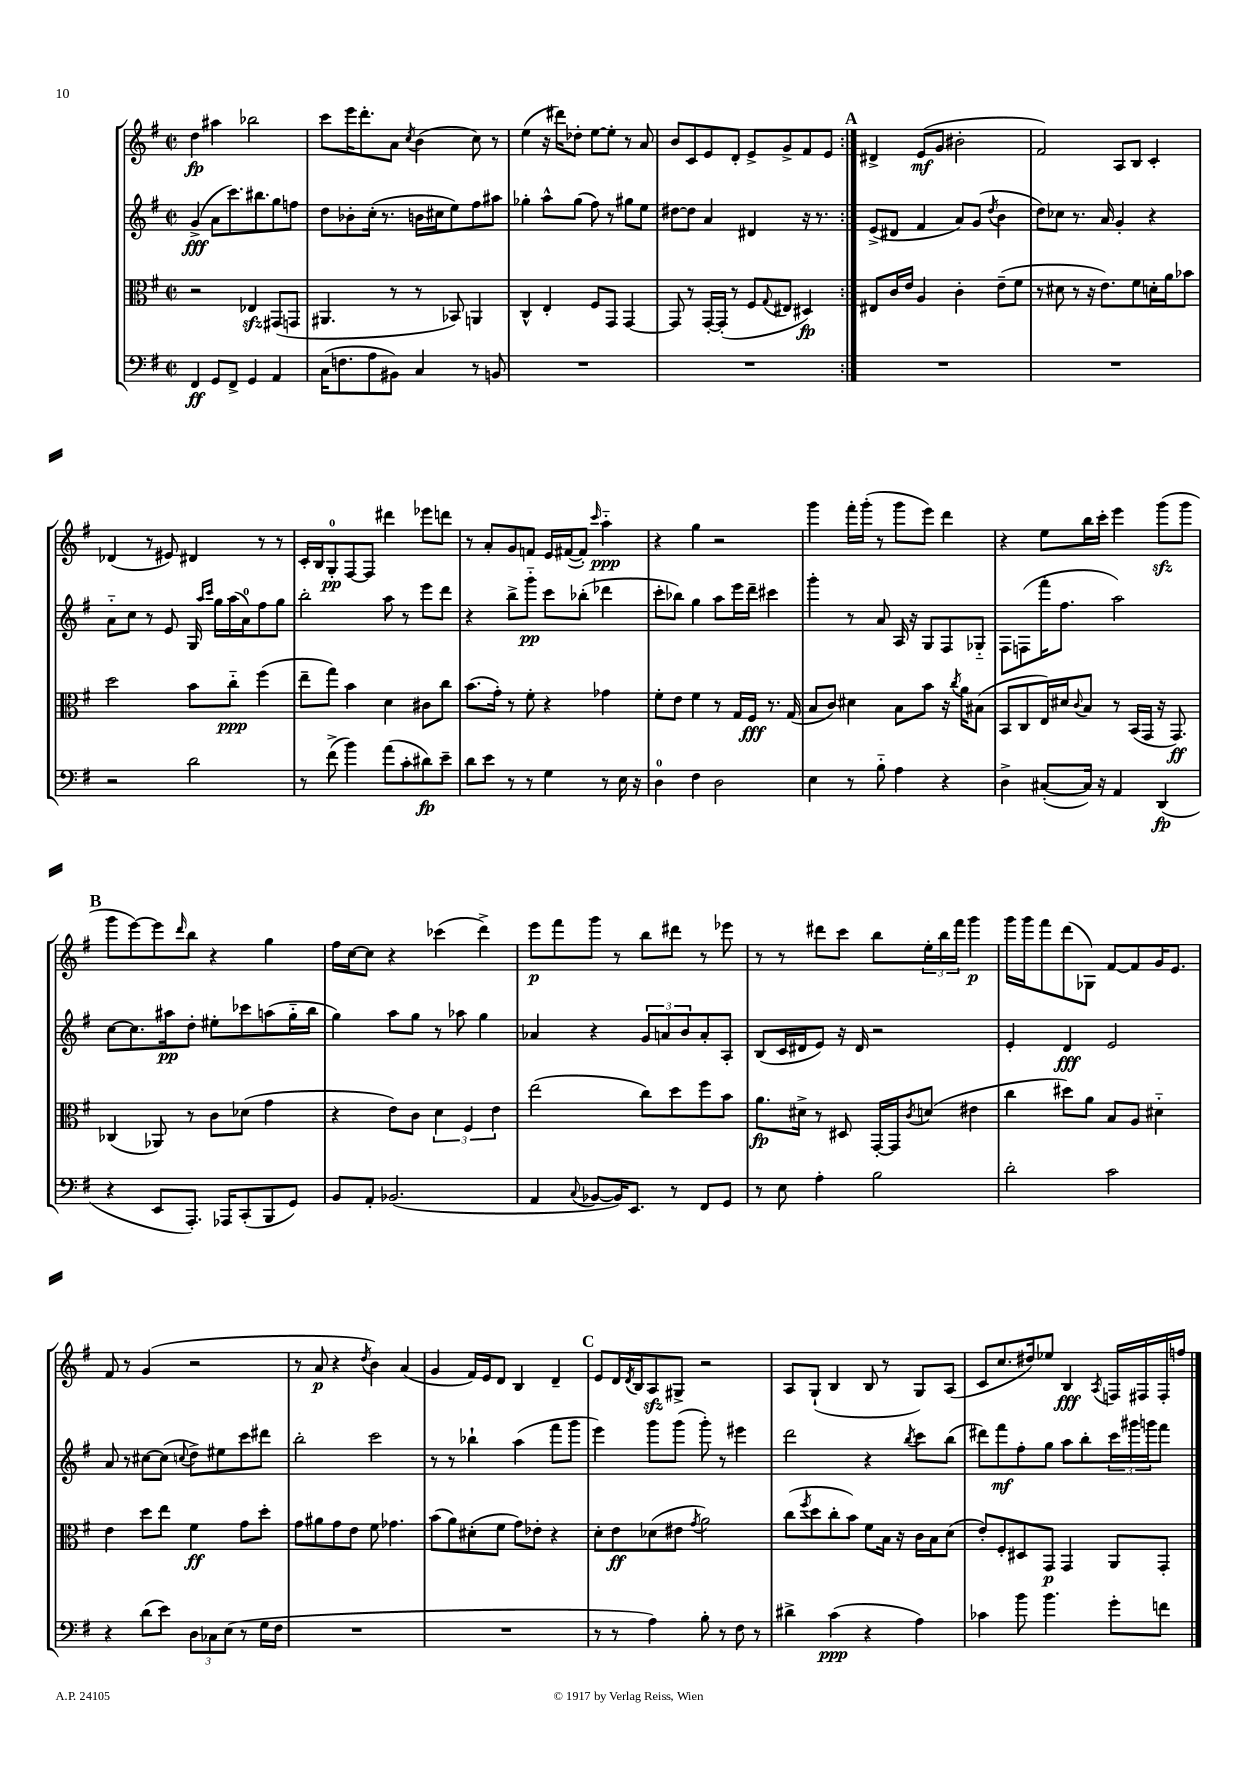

**kern	**kern	**kern	**kern
*staff4	*staff3	*staff2	*staff1
*clefF4	*clefC3	*clefG2	*clefG2
*k[f#]	*k[f#]	*k[f#]	*k[f#]
*M2/2	*M2/2	*M2/2	*M2/2
*met(c|)	*met(c|)	*met(c|)	*met(c|)
4FF#	2r	(4g^	4dd
8GG	.	8a	4aa#
8FF#^	.	8.ccc)	.
4GG	4E-	.	2bb-
.	.	8.bb#	.
4AA	(8GG#	8gg	.
.	8GG	8ff	.
=	=	=	=
(16C	4.AA#	8dd	8ccc
8.F	.	.	.
.	.	8b-'	16eee
.	.	.	8.ddd'
8A	.	(16cc'	.
.	.	8.r	.
8BB#)	8r	.	8a
.	.	.	8qcc
4C	8r	16b	(4b
.	.	16cc#	.
.	8BB-)	8ee)	.
8r	4AA	8ff#	8cc)
8BB	.	8aa#	8r
=	=	=	=
1r	4C^^	4gg-'	(4ee
.	4E'	8aa^^	16r
.	.	.	16ddd#)
.	.	(8gg-	8dd-'
.	8F#	8ff#)	[8ee
.	8GG	8r	8ee']
.	[4GG	8gg#	8r
.	.	8ee	8a
=	=	=	=
1r	8GG]	[8dd#	8b
.	8r	8dd#]	8c
.	[16GG'	4a	8e
.	(16GG']	.	.
.	8r	.	8d'
.	8F#	4d#	8e^
.	8qqG	.	.
.	8E#	.	8g^
.	4D#)	16r	8f#
.	.	8.r	.
.	.	.	8e
=:|!	=:|!	=:|!	=:|!
1r	8E#	(8e^	4d#^
.	16c	8d#	.
.	16e	.	.
.	4A	4f#	(8e
.	.	.	8g
.	4c'	8a)	2b#'
.	.	(8g	.
.	.	8qdd	.
.	(8e~	4b	.
.	8f#	.	.
=	=	=	=
1r	8r	8dd)	2f#)
.	8d#	8cc-	.
.	8r	8.r	.
.	16r	.	.
.	8.e)	16a	.
.	.	4g'	8A
.	8f#	.	8B
.	16d'	4r	4c'
.	16a	.	.
.	8b-	.	.
=	=	=	=
2r	2dd	8a'~	(4d-
.	.	8cc	.
.	.	8r	8r
.	.	8e	8e#)
2d	8b	16G	4d#
.	.	16qqaa	.
.	.	16qqccc	.
.	.	16gg	.
.	8cc'~	(16aa	.
.	.	16a)	.
.	(4ff#	8ff#	8r
.	.	8gg	8r
=	=	=	=
8r	8ee~	2bb'	16c'
.	.	.	16B
(8f#^	8gg)	.	8G'
4b)	4b	.	[8F#
.	.	.	8F#]
(8a	4d	8aa	4ddd#
8c'	.	8r	.
8d#)	8c#	8eee	8eee-
8e~	8cc	8ddd	8ddd
=	=	=	=
8d	(8.b	4r	8r
8e	.	.	8a'
.	16g')	.	.
8r	8r	8bb^	8g
8r	8f#'	8ggg'~	8f
4G	4r	8ccc	16e
.	.	.	([16f#
.	.	(8bb-'	8f#'])
.	.	.	16qqccc
8r	4g-	4ddd-	4aa'~
16E	.	.	.
16r	.	.	.
=	=	=	=
4D	8f#'	8ccc'	4r
.	8e	8bb-)	.
4F#	4f#	4gg	4gg
2D	8r	8aa	2r
.	16G	16eee	.
.	16F#	16ddd~	.
.	8.r	4ccc#	.
.	(16G	.	.
=	=	=	=
4E	8B	4ggg'	4ggg
.	8c)	.	.
8r	4d#	8r	16fff#'
.	.	.	(16ggg'
8B'~	.	8a	8r
4A	8B	16A	8ggg
.	.	16r	.
.	8b	8G	8eee)
4r	16r	8F#	4ddd
.	8qcc	.	.
.	16a	.	.
.	(8B#	8G-'~	.
=	=	=	=
4D^	8BB	8F#	4r
.	8C	(8F	.
([8C#'	16E)	16fff#'	8ee
.	16d#	8.ff#	.
.	8qqc	.	.
16C#])	8B	.	16bb
16r	.	.	16ccc'
4AA	8r	2aa)	4eee
.	(16BB	.	.
.	16GG	.	.
(4DD	16r	.	(8ggg
.	8.GG)	.	.
.	.	.	8ggg
=	=	=	=
4r	(4C-	[8cc	8ggg
.	.	8.cc]	[8eee)
8EE	8AA-)	.	8eee]
.	.	16aa#	.
.	.	.	16qqddd
8.AAA')	8r	8dd'	8bb
.	8c	8ee#'	4r
16AAA-	.	.	.
(8CC'	(8d-	8ccc-	.
8BBB	4g	(8aa	4gg
8GG)	.	16gg'~	.
.	.	16bb	.
=	=	=	=
8BB	4r	4gg)	16ff#
.	.	.	[16cc
8AA'	.	.	8cc]
(2.BB-	8e)	8aa	4r
.	8c	8gg	.
.	6d	8r	(4ccc-
.	.	8aa-	.
.	6F#	.	.
.	.	4gg	4ddd^)
.	6e	.	.
=	=	=	=
4AA	(2ee	4a-	8eee
.	.	.	8fff#
8qqC	.	.	.
[8BB-	.	4r	8ggg
16BB-])	.	.	8r
8.EE	.	.	.
.	8cc)	12g	8bb
.	.	12a	.
8r	8dd	.	8ddd#
.	.	12b	.
8FF#	8ff#	8a'	8r
8GG	8b	8A'	8eee-
=	=	=	=
8r	8.a	(8B	8r
8E	.	16c	8r
.	16d#^	16d#	.
4A'	8r	8e)	8ddd#
.	8D#	16r	8ccc
.	.	16d#	.
2B	[16GG'	2r	8bb
.	16GG]	.	.
.	8qc	.	.
.	(8d	.	24ee'
.	.	.	24bb
.	.	.	24fff#
.	4e#	.	4ggg
=	=	=	=
2d'	4cc	4e'	16ggg
.	.	.	16ggg
.	.	.	8fff#
.	8dd#)	4d	(8ddd
.	8a	.	8G-)
2c	8B	2e	[8f#
.	8A	.	8f#]
.	4d#'~	.	16g
.	.	.	8.e
=	=	=	=
4r	4e	8a	8f#
.	.	8r	8r
(8d	8dd	[8cc#	(4g
8e)	8ee	(8cc#]	.
.	.	8qqcc	.
12D	4f#	8dd^)	2r
12C-	.	.	.
.	.	8ee#	.
(12E	.	.	.
8r	8g	8ccc	.
16G	8dd'	8ddd#	.
16F#	.	.	.
=	=	=	=
1r	8g	2bb'	8r
.	8a#	.	8a
.	8g	.	4r
.	8e	.	.
.	.	.	8qdd
.	8f#	2ccc	4b)
.	4.g-	.	.
.	.	.	(4a
=	=	=	=
1r	(8b	8r	4g
.	8a)	8r	.
.	(8d#'	4bb-`	16f#)
.	.	.	16e
.	8f#	.	8d
.	8g)	(4aa	4B
.	8e-'	.	.
.	4r	8fff#	4d~
.	.	8ggg	.
=	=	=	=
8r	8d'	4eee)	8e
8r	8e	.	16d
.	.	.	8qd
.	.	.	16B
4A)	(8d-	8ggg	8A
.	8e#	(8ggg	8G#^
.	8qg	.	.
8B'	2a)	8ggg')	2r
8r	.	8r	.
8F#	.	4eee#	.
8r	.	.	.
=	=	=	=
4d#^	(8cc	2ddd	8A
.	8qff#	.	.
.	8dd	.	(8G`
(4c	8cc'	.	4B
.	8b)	.	.
4r	8f#	4r	8B
.	16B	.	8r
.	16r	.	.
.	.	8qbb	.
4A)	16c	8ccc	8G)
.	16B	.	.
.	(8d	(8bb	(8A
=	=	=	=
4c-	8e')	8ddd#)	8c
.	8F#'	8fff#	8.cc
8b	8D#	8ff#'	.
.	.	.	16dd#)
4.b	8GG	8gg	8ee-
.	4GG	8aa	4B
.	.	8bb'	.
.	.	.	8qA
8g'	8AA	24ccc	16F
.	.	24ggg#	.
.	.	.	16F#
.	.	24ggg	.
8f	8GG'	8fff#	16F#'
.	.	.	16ff
==	==	==	==
*-	*-	*-	*-
